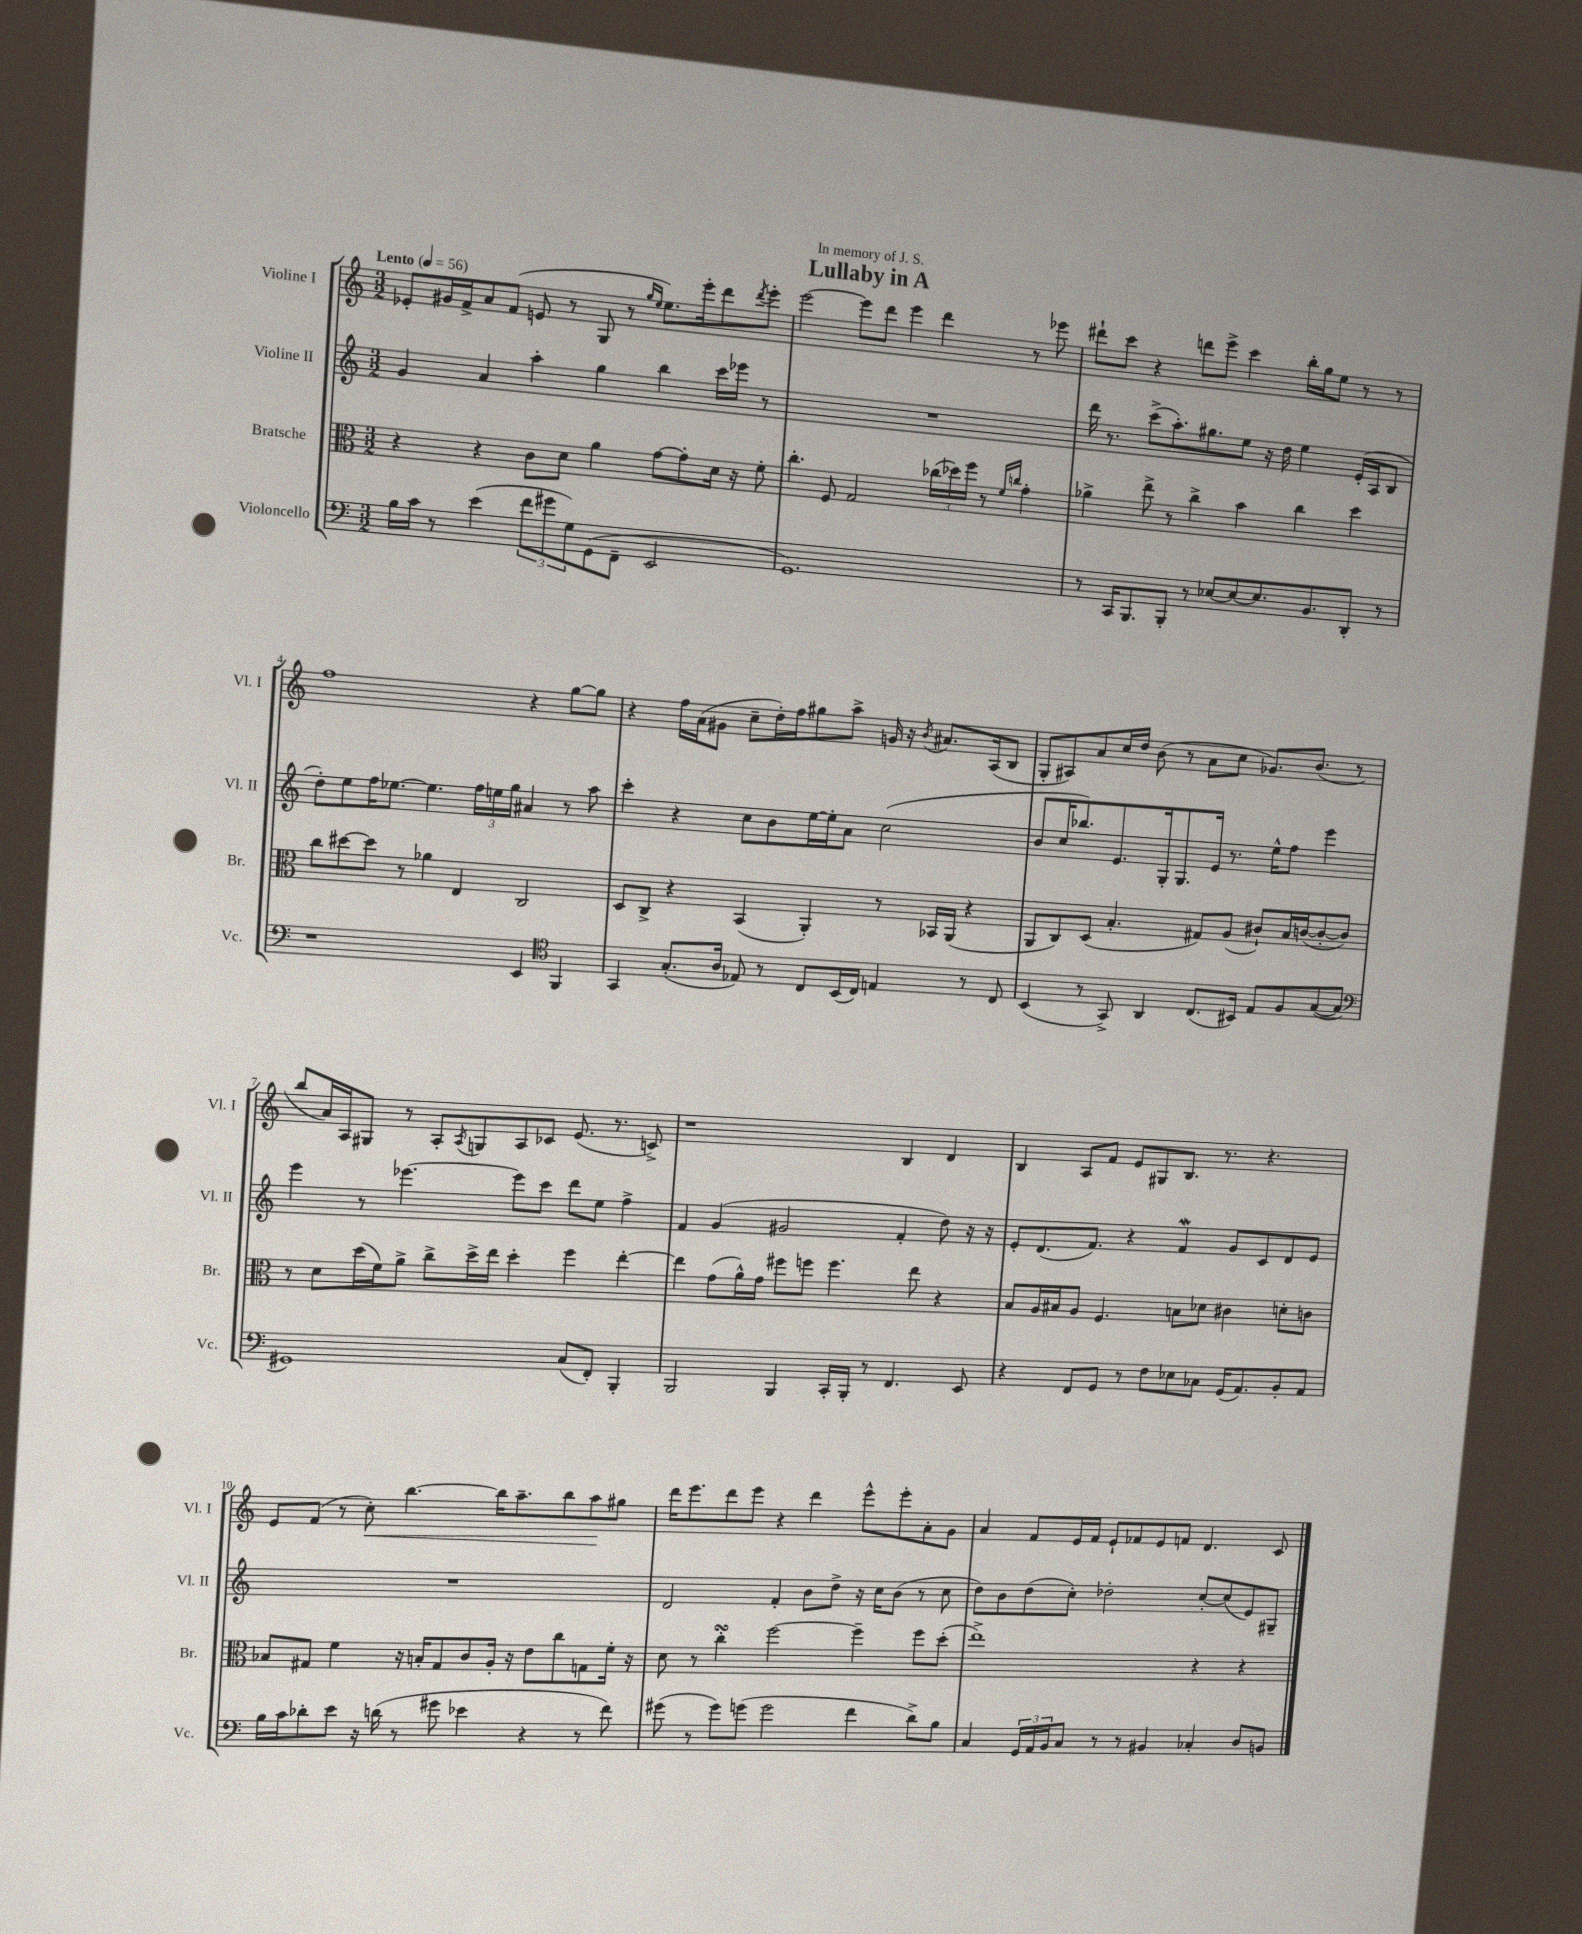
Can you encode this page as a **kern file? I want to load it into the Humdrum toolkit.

**kern	**kern	**kern	**kern
*staff4	*staff3	*staff2	*staff1
*clefF4	*clefC3	*clefG2	*clefG2
*k[]	*k[]	*k[]	*k[]
*M3/2	*M3/2	*M3/2	*M3/2
*MM56	*MM56	*MM56	*MM56
16B\LL	4r	4g/	8e-'/L
16c\JJ	.	.	.
8r	.	.	16g#/L
.	.	.	16f^/J
(4e\	4r	4a/	8a/
.	.	.	(8f/J
12f\L	8c\L	4aa'\	8e/
12g#\	.	.	.
.	8d\J	.	8r
12G\)	.	.	.
(8GG\	4a\	4gg\	8G/
8FF~\J	.	.	8r
.	.	.	16qqgg/LL
.	.	.	16qqee/JJ
2EE/	[8g\L	4bb\	8.ee\L)
.	8g'\]	.	.
.	.	.	16eee'\k
.	16d\Jk	16ccc\LL	8ddd\
.	16r	16eee-\JJ	.
.	.	.	8qddd/
.	8f'\	8r	8eee'\J
=	=	=	=
1.GG)	4.cc'\	1.r	[2eee\
.	8F/	.	.
.	2G/	.	8eee\]L
.	.	.	8ddd\J
.	.	.	4eee\
.	(24cc-\LL	.	4ddd\
.	24dd-\)	.	.
.	24ff\JJ	.	.
.	8r	.	.
.	16qqf/LL	.	.
.	16qqcc/JJ	.	.
.	4g'\	.	8r
.	.	.	8eee-\
=	=	=	=
8r	4a-^\	16ddd\	8ddd#`\L
.	.	8.r	.
16CC/LK	.	.	8ccc\J
8.BBB/	.	.	.
.	8ee^\	(8ccc^\L	4r
8BBB'/J	8r	8.aa'\)	.
8r	4cc^\	.	8ddd\L
.	.	8.gg#\	.
[8E-/L	.	.	8eee^\J
8E-/_	4b\	8ee\J	4ccc\
8.E-/]	.	16r	.
.	.	16dd\	.
.	4cc\	4ee\	16bb'\LL
8.BB/	.	.	16gg\J
.	.	.	8ee\J
8DD'/J	4dd\	(16e'/LL	8r
.	.	16A/J	.
8r	.	8B/J	8r
=	=	=	=
1r	8cc\L	8dd'\L)	1ff
.	[8dd#\	8ee\	.
.	8dd#\]J	16ff\K	.
.	.	[8.ee-\J	.
.	8r	.	.
.	4a-\	4.ee-\]	.
.	4E/	.	.
.	.	24ff\LL	.
.	.	24ee\	.
.	.	24gg\JJ	.
4EE/	2C/	4a#/	4r
*clefC4	*	*	*
4FF/	.	8r	[8gg\L
.	.	8aa\	8gg\]J
=	=	=	=
4GG/	8D/L	4ccc'\	4r
.	8C^/J	.	.
(8.G'/L	4r	4r	16ff\LL
.	.	.	(16a\J
.	.	.	8g#\J
16A/Jk	.	.	.
8E-/)	(4BB/	8cc\L	8cc~\L
8r	.	8b\	16dd'\L)
.	.	.	16ff\J
8C/L	4AA'/)	[16ee\L	8gg#\
.	.	16ee'\]J	.
(16BB/L	.	8a\J	8aa^\J
16C/JJ)	.	.	.
4E/	8r	(2cc\	16g/
.	.	.	16r
.	.	.	8qb/
.	16BB-/LL	.	8.a#/L
.	(16AA/JJ	.	.
8r	4r	.	.
.	.	.	(16A/k
8C/	.	.	8B/J
=	=	=	=
(4BB/	8AA/L	8b/L	8G'/L
.	8C/)	16cc/K	8A#/)
.	.	8.bb-/)	.
8r	(8D/J	.	8a/
8GG^/)	4.B'/	8.e/	16cc/L
.	.	.	16dd/JJ
4AA/	.	.	(8b\
.	.	16G'/k	.
.	.	8.G/	8r
(8.C/L	8G#/L)	.	8a\L
.	.	16e/Jk	.
.	(8A/J	8.r	8cc\J
16BB#/Jk)	.	.	.
8E/L	8c#`/L)	.	8.g-/L)
.	.	16ee^^\LK	.
8F/	16B/L	8ff\J	.
.	([16c/J	.	(8.b/J
([8G/	8c'/_	4eee\	.
8G/]J	8c/]J)	.	8r
=	=	=	=
*clefF4	*	*	*
1GG#)	8r	4eee\	8bb/L
.	8d\L	.	16a/L)
.	.	.	16A/J
.	(16dd\L	8r	8G#/J
.	16f\J)	.	.
.	8a^\J	[4.eee-\	8r
.	8cc^\L	.	8A'/L
.	.	.	8qA/
.	16dd^\L	.	8G/
.	16ee\JJ	.	.
.	4dd'\	8eee-\]L	8A/
.	.	8ccc\J	8c-/J
(8C/L	4ff\	8ddd\L	(8.e/
8FF'/J)	.	8ee\J	.
.	.	.	8.r
4BBB'/	[4ee'\	4ff^\	.
.	.	.	8c^/)
=	=	=	=
2BBB/	4ee\]	4f/	1r
.	(8g\L	(4g/	.
.	16a^^\L)	.	.
.	16g\JJ	.	.
4BBB/	8ff#\L	2g#/	.
.	8ff\J	.	.
16CC'/LL	4.ff\	.	.
16BBB'/JJ	.	.	.
8r	.	.	.
4.FF/	.	4f'/	4B/
.	8ee\	.	.
.	4r	8dd\)	4d/
8EE/	.	16r	.
.	.	16r	.
=	=	=	=
4r	8B/L	8e'/L	4B/
.	16A/L	(8.d/	.
.	16B#/J	.	.
8FF/L	8A/J	.	8A/L
.	.	8.f/J)	.
8GG/J	4.F/	.	8f/J
8r	.	4r	8e/L
8F\L	.	.	8G#/
8E-\	8B\L	4f/	8.B/J
8C-\J	8d-\J	.	.
.	.	.	8.r
(16GG/LK	4c#\	8g/L	.
8.AA/)	.	.	.
.	.	8c/	4.r
8BB'/	8d'\L	8d/	.
8AA/J	8c\J	8e/J	.
=	=	=	=
16B\LL	8B-/L	1.r	8e/L
16c\J	.	.	.
8d-'\	8G#/J	.	(8f/J
8e\J	4f\	.	8r
16r	.	.	8cc'\)
(16d\	.	.	.
8r	16r	.	[4.bb\
.	16B'/LK	.	.
8g#\	8G#/	.	.
4e-\	8c/	.	.
.	16A'/Jk	.	16bb\]LK
.	16r	.	8.aa~\
4r	8e\L	.	.
.	8cc\	.	8bb\
8r	8G\	.	8aa\
8f\)	16f'\Jk	.	8gg#\J
.	16r	.	.
=	=	=	=
(8g#\	8d\	2d/	16ddd\LK
.	.	.	8.eee\
8r	8r	.	.
8g#\L)	4cc'\	.	8ddd\
(8g\J	.	.	8eee\J
2g\	[2ff\	4f'/	4r
.	.	8b\L	4ddd\
.	.	8dd^\J	.
4f\	4ff~\]	16r	8eee^^\L
.	.	16cc\LK	.
.	.	(8b\J	8eee'\
8d^\L)	8ff\L	8r	8a'\
8B\J	(8dd'\J	8cc\	8g\J
=	=	=	=
4C/	1ee^)	8dd\L)	4a/
.	.	8b\	.
24GG/LL	.	(8dd\	8f/L
24AA/	.	.	.
24BB/J	.	.	.
8C/J	.	8cc'\J)	16e/L
.	.	.	16f/JJ
8r	.	2dd-'\	8e`/L
8r	.	.	8f-/
4BB#/	.	.	8e/
.	.	.	8f/J
4C-'/	4r	[8cc'/L	4.d/
.	.	(8cc/]	.
8D/L	4r	8e/)	.
8BB/J	.	8G#~/J	8c/
==	==	==	==
*-	*-	*-	*-
